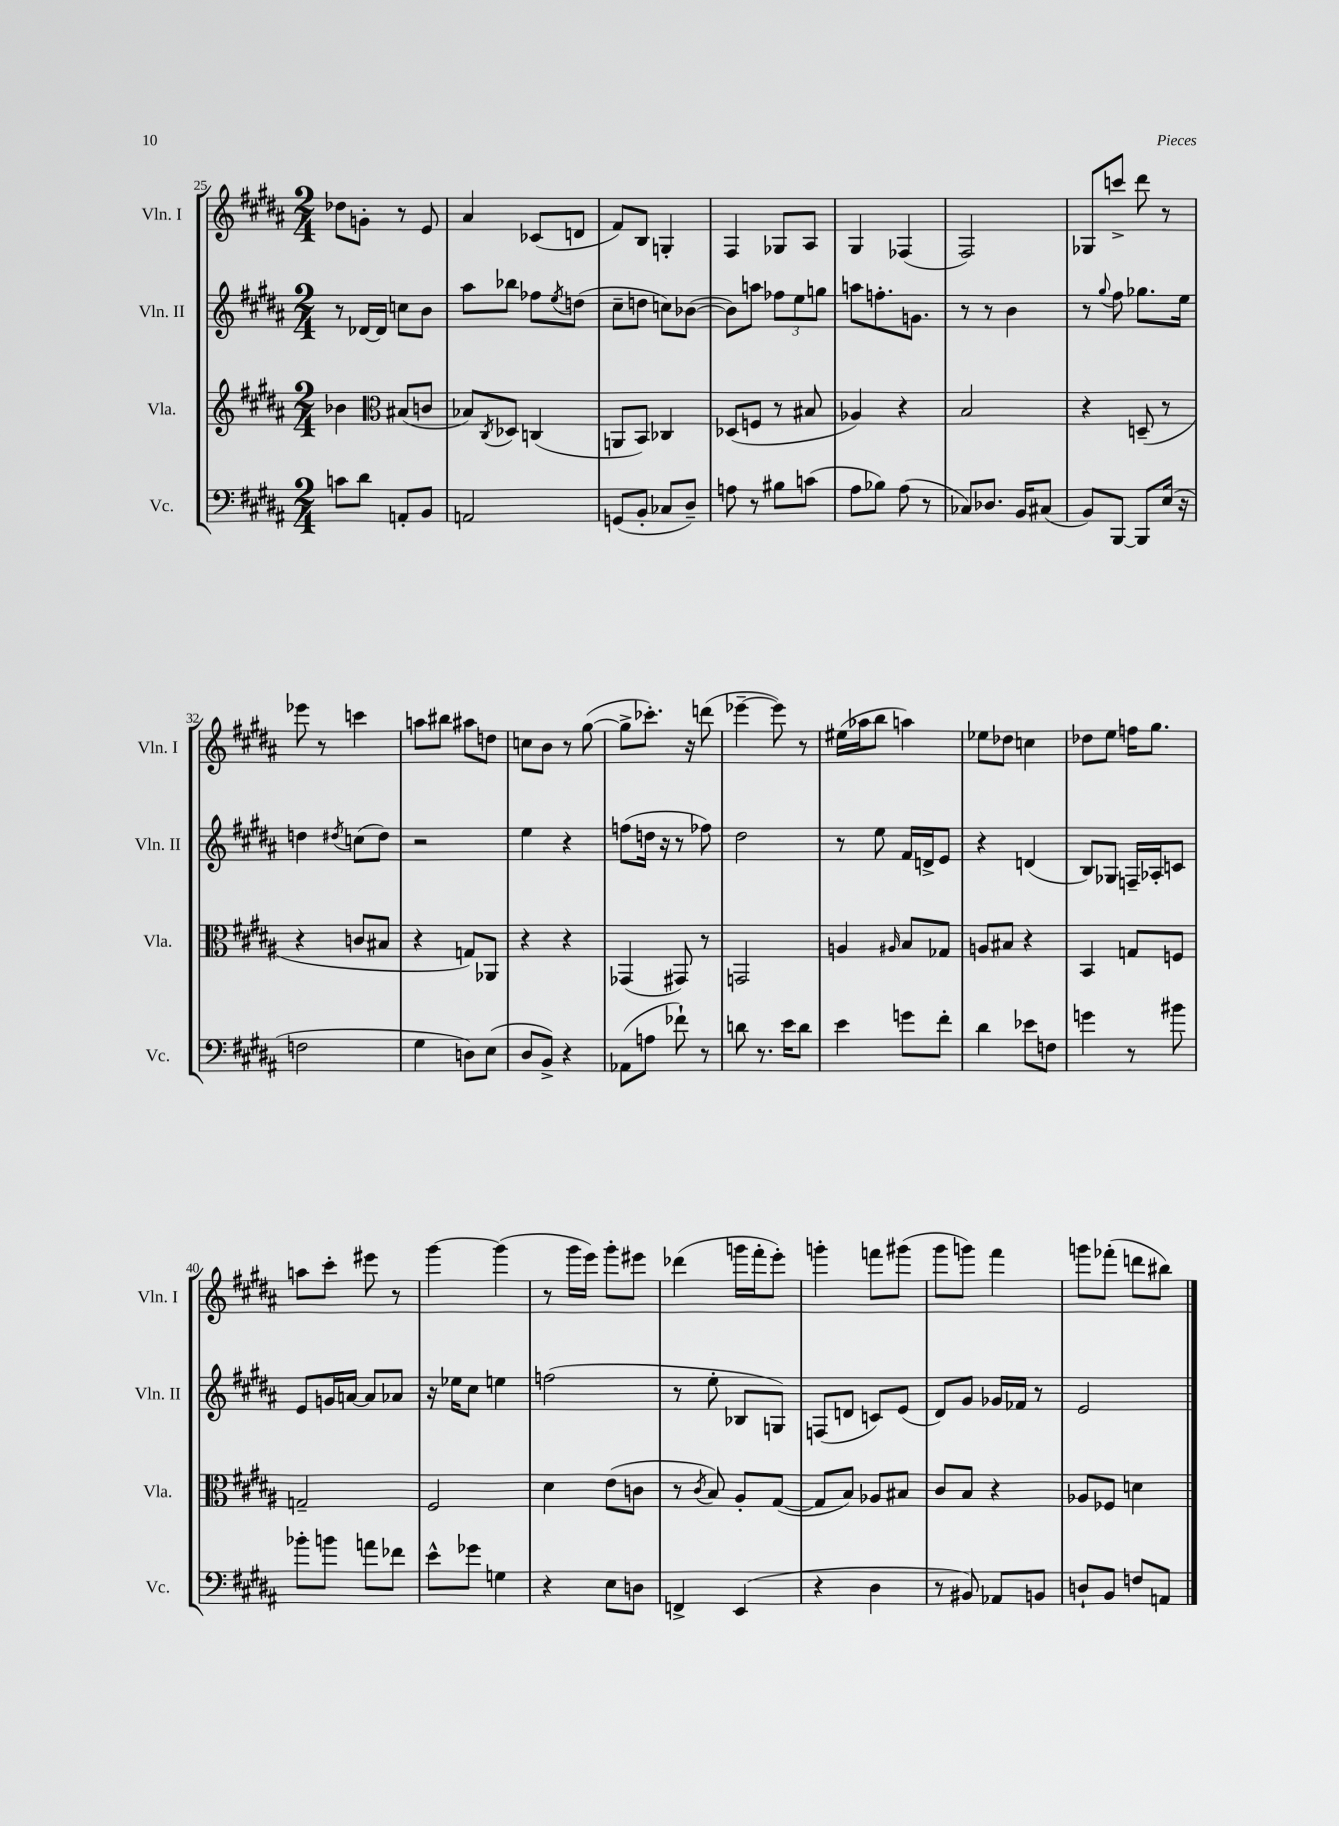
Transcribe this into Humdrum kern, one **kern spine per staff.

**kern	**kern	**kern	**kern
*staff4	*staff3	*staff2	*staff1
*clefF4	*clefG2	*clefG2	*clefG2
*k[f#c#g#d#a#]	*k[f#c#g#d#a#]	*k[f#c#g#d#a#]	*k[f#c#g#d#a#]
*M2/4	*M2/4	*M2/4	*M2/4
8c	4b-	8r	8dd-
8d#	.	[16d-	8g'
.	.	16d-]	.
*	*clefC3	*	*
8AA'	(8B#	8cc	8r
8BB	8c	8b	8e
=	=	=	=
2AA	8B-)	8aa#	4a#
.	8qC#	.	.
.	8D-	8bb-	.
.	(4C	8ff-	(8c-
.	.	8qee	.
.	.	(8dd	8d
=	=	=	=
(8GG	8AA	8cc#~	8f#)
8BB'	8BB)	8dd	8B
8C-	4C-	8cc)	4G'
8D#~)	.	([8b-	.
=	=	=	=
8A	(8D-	8b-])	4F#
8r	8F	8aa	.
8B#	8r	12ff-	8G-
.	.	12ee	.
(8c	8B#	.	8A#
.	.	12gg	.
=	=	=	=
8A#	4A-)	8aa	4G#
8B-)	.	8.ff'	.
(8A#	4r	.	(4F-
.	.	8.g	.
8r	.	.	.
=	=	=	=
8C-)	2B	8r	2F#)
8.D-	.	8r	.
.	.	4b	.
16BB	.	.	.
(8C#	.	.	.
=	=	=	=
8BB)	4r	8r	8G-
.	.	8qqgg#	.
[8BBB	.	8ff#	8ccc^
8BBB]	(8D~	8.gg-	8ddd#
(16E	8r	.	8r
16r	.	16ee	.
=	=	=	=
2F	4r	4dd	8eee-
.	.	.	8r
.	.	8qdd#	.
.	8c	(8cc	4ccc
.	8B#	8dd#)	.
=	=	=	=
4G#	4r	2r	8aa
.	.	.	8bb#
8D)	8G)	.	8aa#
(8E	8AA-	.	8dd
=	=	=	=
8D#	4r	4ee	8cc
8BB^)	.	.	8b
4r	4r	4r	8r
.	.	.	([8gg#
=	=	=	=
(8AA-	(4GG-	(8ff	8gg#^]
8A	.	16dd	8.ccc-')
.	.	16r	.
8f-`)	8GG#)	8r	.
.	.	.	16r
8r	8r	8ff-)	(8ddd
=	=	=	=
8d	2GG	2dd#	[4eee-~
8.r	.	.	.
.	.	.	8eee-])
16e	.	.	.
8d	.	.	8r
=	=	=	=
4e	4A	8r	(16ee#
.	.	.	16aa-
.	.	8ee	8bb
.	16qqA#	.	.
8g	8B	16f#	4aa)
.	.	16d^	.
8f#'	8G-	8e	.
=	=	=	=
4d#	8A	4r	8ee-
.	8B#	.	8dd-
8e-	4r	(4d	4cc
8F	.	.	.
=	=	=	=
4g	4BB	8B)	8dd-
.	.	8G-	8ee
8r	8G	16F~	16ff
.	.	16A-'	8.gg#
8b#	8F	8c	.
=	=	=	=
8b-'	2G~	8e	8aa
8b	.	16g	8ccc#'
.	.	[16a	.
8a	.	8a]	8eee#
8f-	.	8a-	8r
=	=	=	=
8e^^	2F#	16r	[4ggg#
.	.	16ee-	.
8g-	.	8cc#	.
4G	.	4ee	(4ggg#]
=	=	=	=
4r	4d#	(2ff	8r
.	.	.	16ggg#
.	.	.	16eee)
8E	(8e	.	8ggg#'
8D	8c	.	8eee#
=	=	=	=
4FF^	8r	8r	(4ddd-
.	8qc#	.	.
.	8B)	8ee'	.
(4EE	8A#'	8B-	16ggg
.	.	.	16fff#'
.	([8G#	8G)	8eee')
=	=	=	=
4r	8G#]	(8F	4ggg'
.	8B)	8d	.
4D#	8A-	8c)	8fff
.	8B#	(8e	(8ggg#
=	=	=	=
8r	8c#	8d#)	8ggg#
8BB#)	8B	8g#	8ggg)
8AA-	4r	16g-	4fff#
.	.	16f-	.
8BB	.	8r	.
=	=	=	=
8D`	8A-	2e	8ggg
8BB	8F-	.	(8fff-'
8F	4d	.	8ddd
8AA	.	.	8bb#)
==	==	==	==
*-	*-	*-	*-
